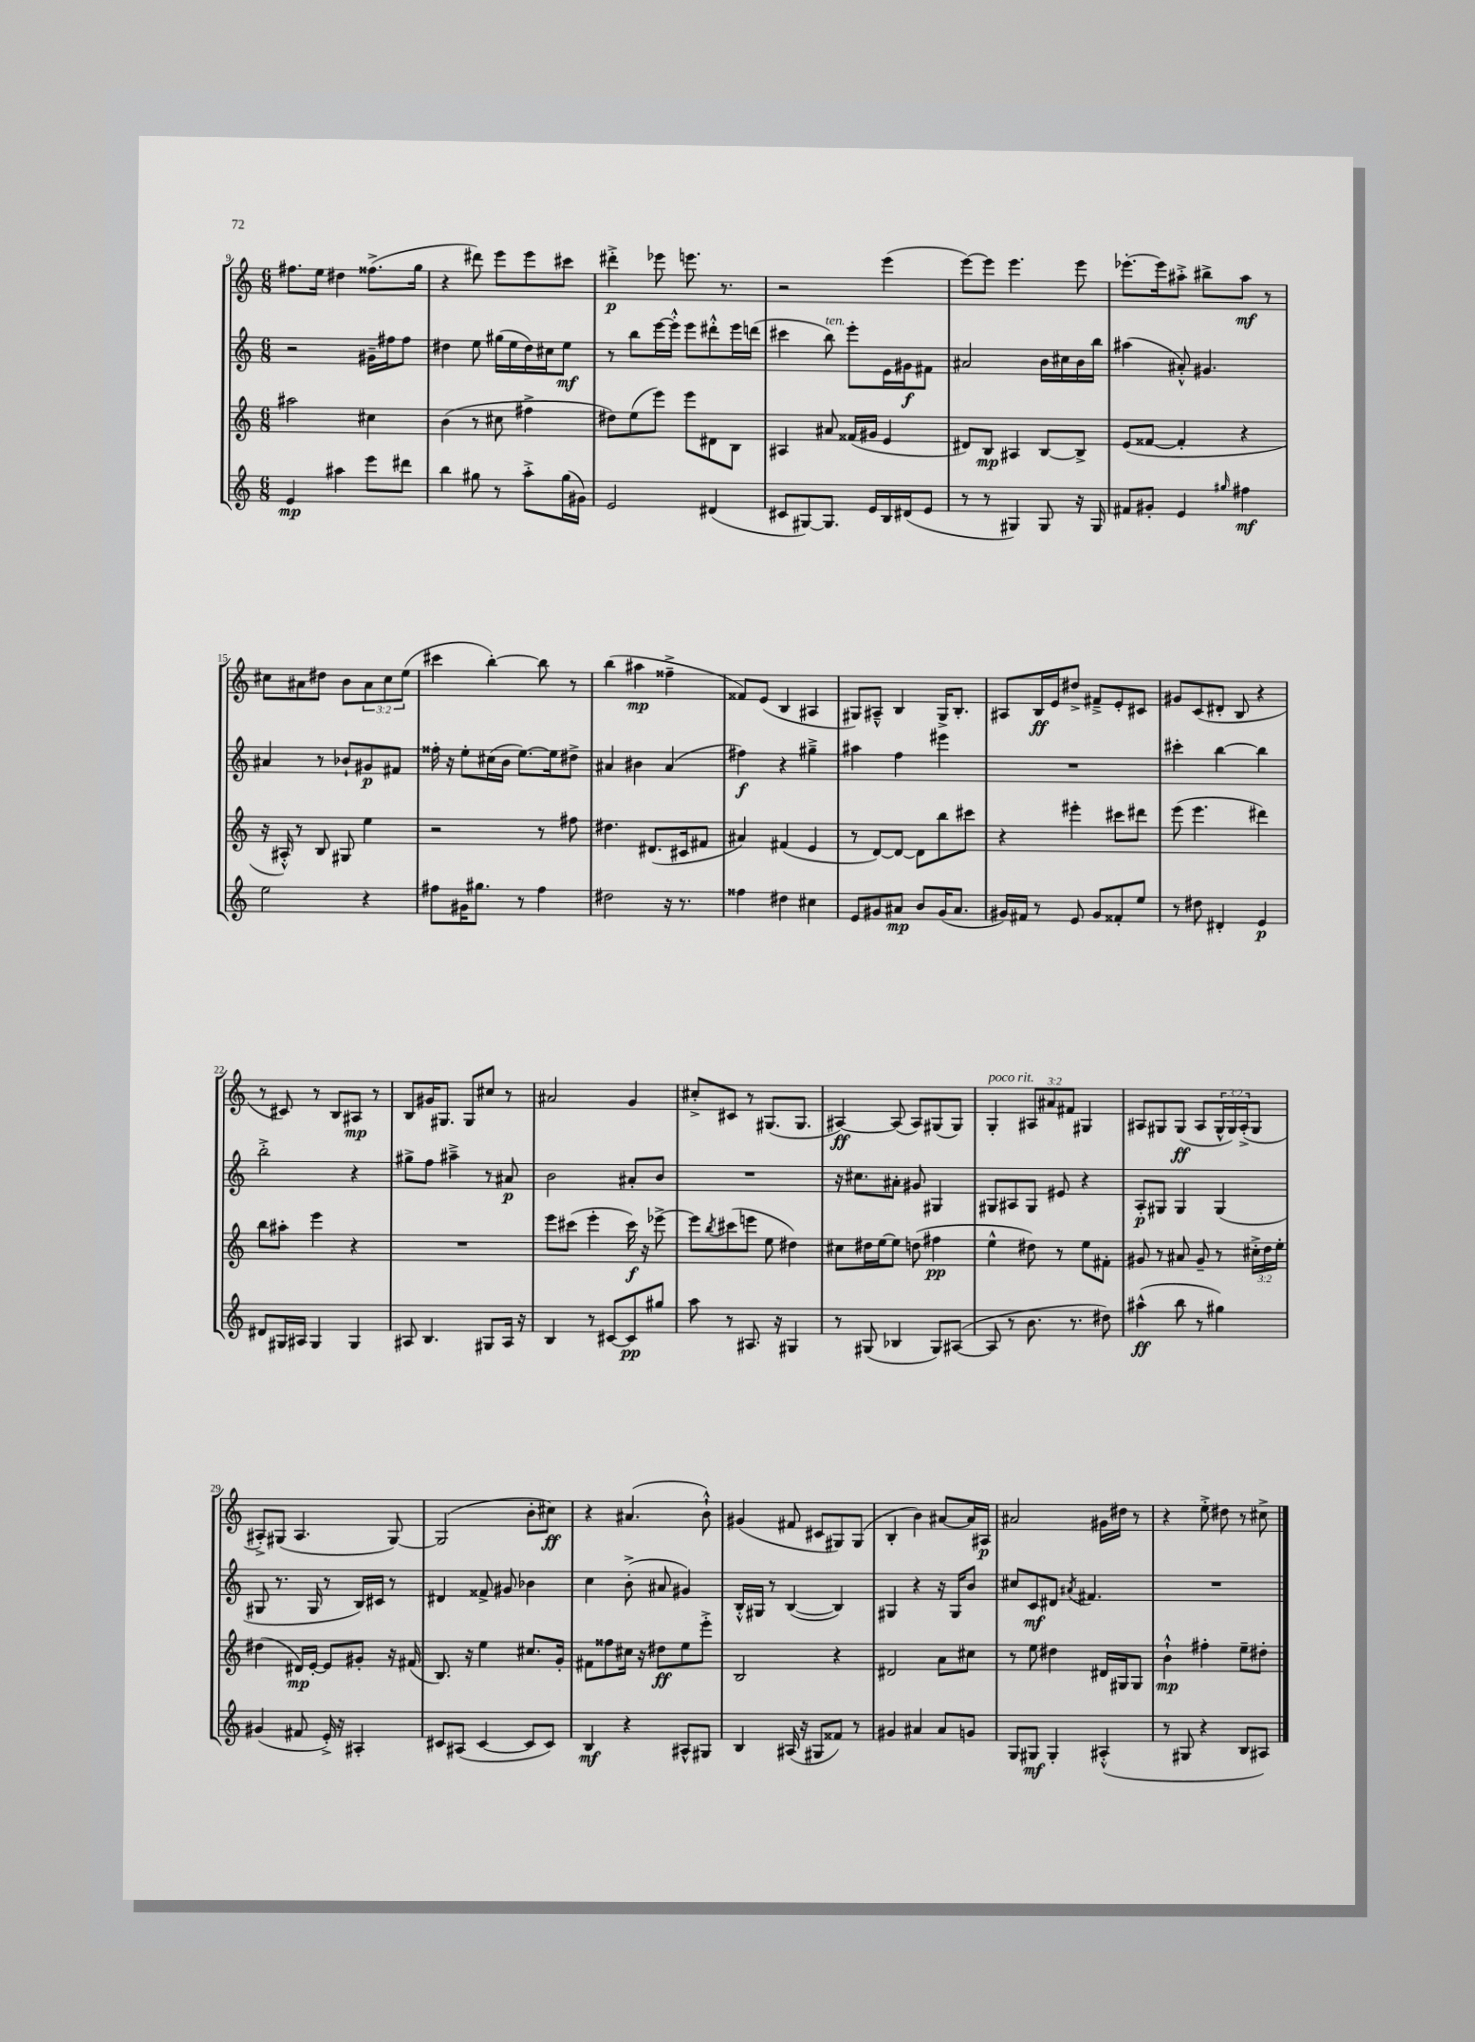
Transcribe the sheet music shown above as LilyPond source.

<<
\new StaffGroup <<
\new Staff = "s0" {
    \clef treble \key c \major \numericTimeSignature \time 6/8 \override Staff.TupletNumber.text = #tuplet-number::calc-fraction-text
    fis''8. e''16 dis''4 fisis''8.->( g''16 |
    r4 dis'''8) e'''8 e'''8 cis'''8 |
    dis'''4-.->\p ees'''8 e'''8. r8. |
    r2 e'''4( |
    e'''8~) e'''8 e'''4. e'''8 |
    ees'''8.~-. ees'''16 ais''8-.-> bis''8-> ais''8\mf r8 |
    cis''8 ais'8 dis''8 b'8 \tuplet 3/2 { ais'8 cis''8 e''8( } |
    cis'''4 b''4~-.) b''8 r8 |
    b''4( ais''4\mp fisis''4---> |
    fisis'8) e'8( b4 ais4 |
    gis8) ais8---^ b4 gis16-> b8.-. |
    ais8 b16\ff e'16 dis''8-> fis'8---> e'8-. cis'8 |
    gis'8 c'8( dis'8-. b8 r4 |
    r8 cis'8) r8 b8 ais8\mp r8 |
    b8 gis'16 gis8. gis8 cis''8 r8 |
    ais'2 g'4 |
    cis''8-.-> cis'8 r8 gis8.( gis8. |
    ais4~\ff) ais8( ais8) gis8( gis8) |
    g4-.^\markup { \italic "poco rit." } \tuplet 3/2 { ais8 ais'8 fis'8 } gis4 |
    ais8 gis8 gis8\ff( ais8 \tuplet 3/2 { gis16-^ gis16) ais16-.->( } gis8 |
    ais8-.->) gis8( ais4. gis8~) |
    gis2( b'8-. cis''8\ff) |
    r4 ais'4.( b'8-!-^) |
    gis'4( fis'8 cis'8 gis8) gis8( |
    b4-. b'4) ais'8~ ais'16 ais16\p |
    ais'2 gis'16 dis''16 r8 |
    r4 e''8-.-> dis''8 r8 cis''8-> \bar "|." |
}
\new Staff = "s1" {
    \clef treble \key c \major \numericTimeSignature \time 6/8
    r2 gis'16-- fis''16 fis''8 |
    dis''4 e''8 gis''16( e''16 dis''16) cis''16 e''8\mf |
    r8 b''8 e'''16~ e'''16-.-^ e'''8 dis'''8-.-^ e'''16 d'''16( |
    cis'''4 b''8^\markup { \italic "ten." }) e'''8-. e'16 gis'16\f fis'8 |
    ais'2 b'16 cis''16 b'16 b''16 |
    ais''4( ais'8-.-^) gis'4. |
    ais'4 r8 bes'8-! gis'8\p fis'8 |
    fisis''16-. r16 e''8-. cis''16( b'16 e''8.~) e''16 dis''8-> |
    ais'4 bis'4 ais'4( |
    fis''4\f) r4 gis''4---> |
    ais''4 f''4 eis'''4 |
    R2. |
    cis'''4-. b''4~ b''4 |
    b''2-.-> r4 |
    gis''8-> f''8 ais''4---> r8 ais'8\p |
    b'2 ais'8-. b'8 |
    R2. |
    r16 cis''8. ais'8-. gis'8 gis4 |
    gis8 ais8 gis8 eis'8 r4 |
    a8-.\p gis8 gis4 gis4( |
    gis8 r8. gis16 r8 b16) cis'16 r8 |
    dis'4 fisis'8-> gis'8 bes'4 |
    c''4 b'8-.->( ais'8 gis'4) |
    b16-.-^ gis16 r8 b4~( b4) |
    gis4 r4 r16 gis16 b'8 |
    cis''8 c'8\mf dis'8 \acciaccatura { ais'8 } fis'4. |
    R2. \bar "|." |
}
\new Staff = "s2" {
    \clef treble \key c \major \numericTimeSignature \time 6/8 \override Staff.TupletNumber.text = #tuplet-number::calc-fraction-text
    ais''2 cis''4 |
    b'4( r8 cis''8 fis''4-> |
    dis''8) e''8( e'''8) e'''8 dis'8 b8 |
    ais4 ais'8 fisis'16( gis'16 e'4 |
    dis'8) b8\mp ais4 b8~ b8-> |
    e'8( fisis'8~ fisis'4-. r4 |
    r16 ais16-.-^) r8 b8 gis8 e''4 |
    r2 r8 fis''8 |
    dis''4. dis'8.( cis'16 fis'8 |
    ais'4) fis'4( e'4 |
    r8 d'8~) d'8~ d'8 b''8 cis'''8 |
    r4 eis'''4-. cis'''8 dis'''8 |
    e'''8( e'''4. dis'''4) |
    b''8 ais''8-. e'''4 r4 |
    R2. |
    e'''8 cis'''8( e'''4-. cis'''16\f) r16 ees'''8~-> |
    ees'''8 \acciaccatura { b''8 } cis'''8( e'''8 e''8 dis''4) |
    cis''8 dis''16 e''16~ e''8 d''8( fis''4\pp |
    e''4-^ dis''8) r8 e''8 fis'8-. |
    gis'8 r8 ais'8 gis'8-- r8 \tuplet 3/2 { cis''16-.-> d''16 e''16-. } |
    dis''4( dis'16\mp) e'16~-. e'8 gis'8-. r16 fis'16( |
    b8.) r16 e''4 cis''8. g'16-. |
    fis'8 fisis''8 cis''16 r16 dis''8\ff e''8 e'''8-.-> |
    b2 r4 |
    dis'2 a'8 cis''8 |
    r8 e''8 dis''4 dis'16 gis16 gis8 |
    b'4-!-^\mp fis''4-. e''8-- dis''8-. \bar "|." |
}
\new Staff = "s3" {
    \clef treble \key c \major \numericTimeSignature \time 6/8
    e'4\mp ais''4 e'''8 dis'''8 |
    b''4 gis''8 r8 a''8-.-> gis''16( gis'16) |
    e'2 dis'4( |
    cis'8 gis8~) gis8. e'16 b16 dis'16( e'8 |
    r8 r8 gis4) gis8 r16 gis16 |
    fis'8 gis'8-. e'4 \grace { gis''16 } fis''4\mf |
    e''2 r4 |
    fis''8 gis'16 gis''8. r8 fis''4 |
    dis''2 r16 r8. |
    fisis''4 dis''4 cis''4 |
    e'8 gis'8 ais'8\mp b'8 gis'16( ais'8. |
    gis'16) fis'16 r8 e'8 gis'8 fisis'8-. e''8 |
    r8 dis''8 dis'4-. e'4\p |
    dis'8 gis16 ais16 gis4 gis4 |
    ais8 b4. gis8 ais16 r16 |
    b4 r8 cis'8~ cis'8\pp gis''8 |
    a''8 r8 ais8. r16 gis4 |
    r8 gis8( bes4 gis8) ais8~( |
    ais8 r8 b'8. r8. dis''8) |
    ais''4-^\ff( b''8 r8 gis''4) |
    gis'4( fis'8 e'16-.->) r16 ais4-. |
    cis'8 ais8( cis'4~ cis'8 cis'8) |
    b4\mf r4 ais8-^ gis8 |
    b4 ais16( r16 gis8 fisis'8) r8 |
    gis'4 ais'4 ais'8 g'8 |
    g8 gis8\mf gis4-. ais4-.-^( |
    r8 gis8 r4 b8 ais8) \bar "|." |
}
>>
>>
\layout { \context { \Score currentBarNumber = #9 } }
